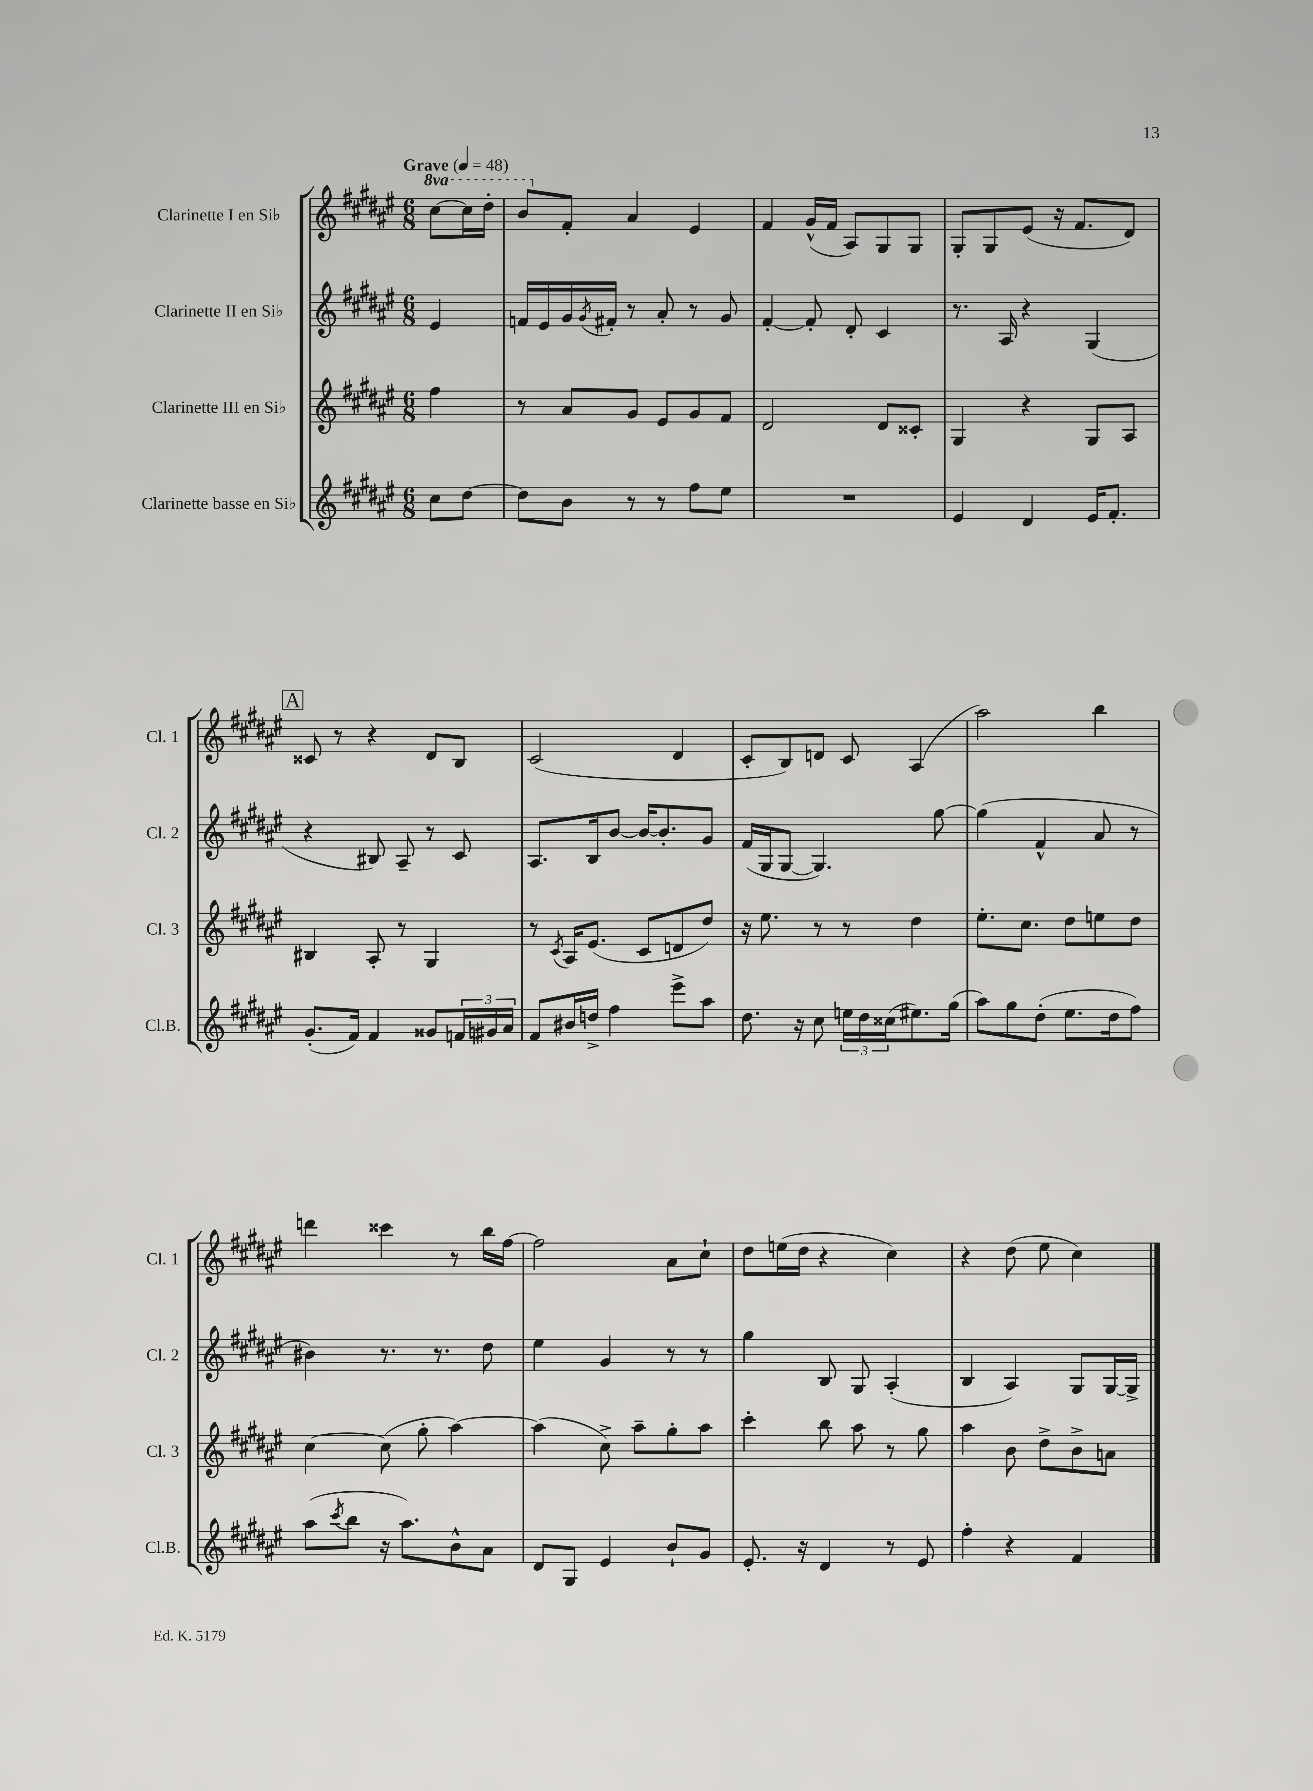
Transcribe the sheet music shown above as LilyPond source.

<<
\new StaffGroup <<
\new Staff = "s0" \with { instrumentName = "Clarinette I en Sib" shortInstrumentName = "Cl. 1" } {
    \clef treble \key fis \major \numericTimeSignature \time 6/8 \set Staff.ottavationMarkups = #ottavation-simple-ordinals \partial 4 \tempo "Grave" 4 = 48
    \ottava #1 cis'''8~ cis'''16 dis'''16-. |
    b''8 \ottava #0 fis'8-. ais'4 eis'4 |
    fis'4 gis'16-^( fis'16 ais8) gis8 gis8 |
    gis8-. gis8 eis'8( r16 fis'8. dis'8) |
    \mark \markup { \box "A" } cisis'8 r8 r4 dis'8 b8 |
    cis'2( dis'4 |
    cis'8-. b8) d'8 cis'8 ais4( |
    ais''2) b''4 |
    d'''4 cisis'''4 r8 b''16 fis''16~ |
    fis''2 ais'8 cis''8-! |
    dis''8 e''16( dis''16 r4 cis''4) |
    r4 dis''8( eis''8 cis''4) \bar "|." |
}
\new Staff = "s1" \with { instrumentName = "Clarinette II en Sib" shortInstrumentName = "Cl. 2" } {
    \clef treble \key fis \major \numericTimeSignature \time 6/8 \partial 4
    eis'4 |
    f'16 eis'16 gis'16 \acciaccatura { gis'8 } fis'16-. r8 ais'8-. r8 gis'8 |
    fis'4~-. fis'8-. dis'8-. cis'4 |
    r8. ais16 r4 gis4( |
    \mark \markup { \box "A" } r4 bis8) ais8-- r8 cis'8 |
    ais8. b16 b'8~ b'16~ b'8.-. gis'8 |
    fis'16( gis16 gis8~ gis4.) gis''8~ |
    gis''4( fis'4-^ ais'8 r8 |
    bis'4) r8. r8. dis''8 |
    eis''4 gis'4 r8 r8 |
    gis''4 b8 gis8 ais4-.( |
    b4 ais4) gis8 gis16~ gis16-> \bar "|." |
}
\new Staff = "s2" \with { instrumentName = "Clarinette III en Sib" shortInstrumentName = "Cl. 3" } {
    \clef treble \key fis \major \numericTimeSignature \time 6/8 \partial 4
    fis''4 |
    r8 ais'8 gis'8 eis'8 gis'8 fis'8 |
    dis'2 dis'8 cisis'8-. |
    gis4 r4 gis8 ais8 |
    \mark \markup { \box "A" } bis4 ais8-. r8 gis4 |
    r8 \acciaccatura { cis'8 } ais16 eis'8.( cis'8 d'8 dis''8) |
    r16 eis''8. r8 r8 dis''4 |
    eis''8.-. cis''8. dis''8 e''8 dis''8 |
    cis''4~ cis''8( gis''8-. ais''4~) |
    ais''4( cis''8->) ais''8-- gis''8-. ais''8 |
    cis'''4-. b''8 ais''8 r8 gis''8 |
    ais''4 b'8 dis''8-> b'8-> a'8 \bar "|." |
}
\new Staff = "s3" \with { instrumentName = "Clarinette basse en Sib" shortInstrumentName = "Cl.B." } {
    \clef treble \key fis \major \numericTimeSignature \time 6/8 \partial 4
    cis''8 dis''8~ |
    dis''8 b'8 r8 r8 fis''8 eis''8 |
    R2. |
    eis'4 dis'4 eis'16 fis'8.-. |
    \mark \markup { \box "A" } gis'8.-.( fis'16) fis'4 gisis'8 \tuplet 3/2 { f'16 gis'16 ais'16 } |
    fis'8 bis'16 d''16-> fis''4 eis'''8-> ais''8 |
    dis''8. r16 cis''8 \tuplet 3/2 { e''16 dis''16 cisis''16( } eis''8.) gis''16( |
    ais''8) gis''8 dis''8-.( eis''8. dis''16 fis''8) |
    ais''8( \acciaccatura { cis'''8 } b''8 r16 ais''8.) b'8-^ ais'8 |
    dis'8 gis8 eis'4 b'8-! gis'8 |
    eis'8.-. r16 dis'4 r8 eis'8 |
    fis''4-. r4 fis'4 \bar "|." |
}
>>
>>
\layout { \context { \Score \remove "Bar_number_engraver" } }
